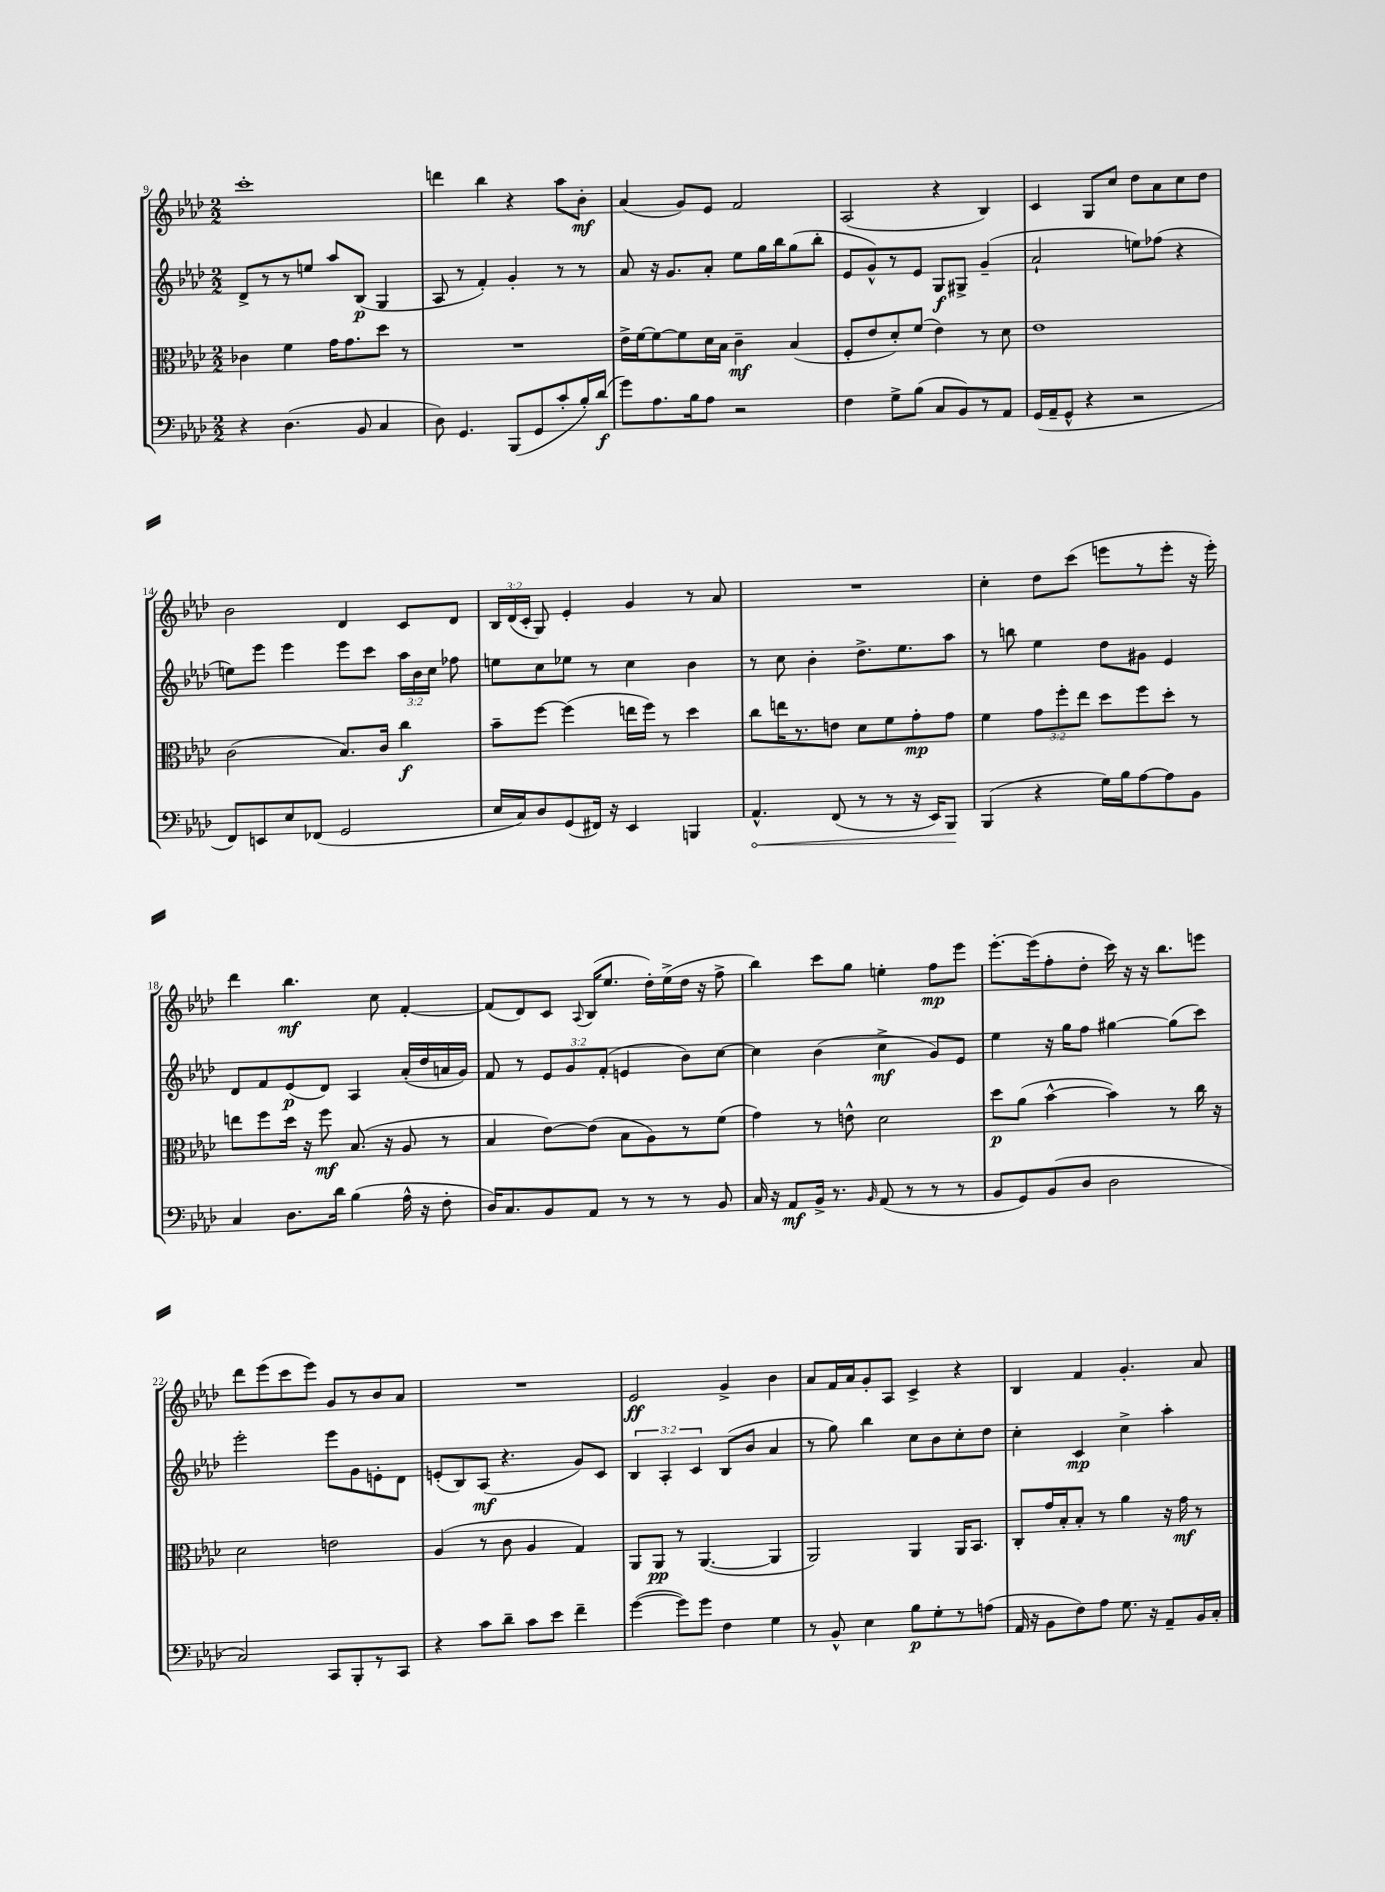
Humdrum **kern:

**kern	**dynam	**kern	**dynam	**kern	**dynam	**kern	**dynam
*part4	*part4	*part3	*part3	*part2	*part2	*part1	*part1
*staff4	*staff4	*staff3	*staff3	*staff2	*staff2	*staff1	*staff1
*clefF4	*	*clefC3	*	*clefG2	*	*clefG2	*
*k[b-e-a-d-]	*	*k[b-e-a-d-]	*	*k[b-e-a-d-]	*	*k[b-e-a-d-]	*
*M2/2	*	*M2/2	*	*M2/2	*	*M2/2	*
=9	=9	=9	=9	=9	=9	=9	=9
4r	.	4c-X\	.	8d-^/L	.	1ccc'	.
.	.	.	.	8r	.	.	.
(4.D-\	.	4f\	.	8r	.	.	.
.	.	.	.	8een/J	.	.	.
.	.	16g\KL	.	8aa-/L	.	.	.
.	.	8.g\	.	.	.	.	.
8BB-/	.	.	.	(8B-/J	p	.	.
4C/	.	8dd-\J	.	4G/	.	.	.
.	.	8r	.	.	.	.	.
=10	=10	=10	=10	=10	=10	=10	=10
8D-\)	.	1r	.	8A-/	.	4dddn\	.
4.GG/	.	.	.	8r	.	.	.
.	.	.	.	4f'/)	.	4bb-\	.
(8BBB-/L	.	.	.	4g'/	.	4r	.
8GG/	.	.	.	.	.	.	.
8c'/	.	.	.	8r	.	8aa-\L	.
16B-'/L)	.	.	.	8r	.	8b-'\J	mf
(16d-/JJ	f	.	.	.	.	.	.
=11	=11	=11	=11	=11	=11	=11	=11
8g\L)	.	16e-^\LL	.	8a-/	.	(4a-/	.
.	.	[16f\J	.	.	.	.	.
8.A-\	.	8f\_	.	16r	.	.	.
.	.	.	.	8.g/L	.	.	.
.	.	8f\]	.	.	.	8g/L)	.
16B-\k	.	.	.	.	.	.	.
8A-\J	.	16d-\L	.	8a-'/J	.	8e-/J	.
.	.	16B-\JJ	.	.	.	.	.
2r	.	4c~\	mf	8ee-\L	.	2f/	.
.	.	.	.	16gg\L	.	.	.
.	.	.	.	16bb-\J	.	.	.
.	.	(4B-/	.	(8gg\	.	.	.
.	.	.	.	8bb-'\J	.	.	.
=12	=12	=12	=12	=12	=12	=12	=12
4F\	.	8F'/L	.	8e-/L	.	(2A-/	.
.	.	8e-/	.	8g^^/)	.	.	.
8G^\L	.	8d-'/)	.	8r	.	.	.
(8B-\J	.	(8f/J	.	8e-/J	.	.	.
8C/L	.	4e-\)	.	8G/L	f	4r	.
8BB-/)	.	.	.	8G#X^/J	.	.	.
8r	.	8r	.	(4g~/	.	4B-/)	.
8AA-/J	.	8d-\	.	.	.	.	.
=13	=13	=13	=13	=13	=13	=13	=13
(16GG/LL	.	1e-	.	2a-`/	.	4c/	.
16AA-~/J	.	.	.	.	.	.	.
8GG^^/J	.	.	.	.	.	.	.
4r	.	.	.	.	.	8G/L	.
.	.	.	.	.	.	8cc/J	.
2r	.	.	.	8een\L)	.	8dd-\L	.
.	.	.	.	(8ff-X\J	.	8a-\	.
.	.	.	.	4r	.	8cc\	.
.	.	.	.	.	.	8dd-\J	.
!!LO:LB:g=z
=14	=14	=14	=14	=14	=14	=14	=14
8FF/L)	.	(2c\	.	8een\L)	.	2b-\	.
8EEn/	.	.	.	8eee-\J	.	.	.
8E-/	.	.	.	4eee-\	.	.	.
(8FF-X/J	.	.	.	.	.	.	.
2GG/	.	8.B-/L)	.	8eee-\L	.	4d-/	.
.	.	.	.	8ccc\J	.	.	.
.	.	16c/Jk	.	.	.	.	.
.	.	4cc\	f	24aa-\LL	.	8c/L	.
.	.	.	.	24b-\	.	.	.
.	.	.	.	24cc\JJ	.	.	.
.	.	.	.	8ff-X\	.	8d-/J	.
=15	=15	=15	=15	=15	=15	=15	=15
16E-/LL	.	8b-~\L	.	8een\L	.	24B-/LL	.
.	.	.	.	.	.	(24d-/	.
16C/J)	.	.	.	.	.	.	.
.	.	.	.	.	.	24c'/JJ	.
8D-/	.	[8ff\J	.	8cc\	.	8G/)	.
(8GG/	.	(4ff\]	.	8ee-X\J	.	4e-'/	.
16FF#X/Jk)	.	.	.	8r	.	.	.
16r	.	.	.	.	.	.	.
4EE-/	.	16een\LL	.	4cc\	.	4g/	.
.	.	16ff\JJ)	.	.	.	.	.
.	.	8r	.	.	.	.	.
4BBBn/	.	4dd-\	.	4b-\	.	8r	.
.	.	.	.	.	.	8a-/	.
=16	=16	=16	=16	=16	=16	=16	=16
!	!LO:HP:b	!	!	!	!	!	!
4.AA-^^/	<	8cc\L	.	8r	.	1r	.
.	.	16een\K	.	8cc\	.	.	.
.	.	8.r	.	.	.	.	.
.	.	.	.	4b-'\	.	.	.
(8FF/	.	8en\J	.	.	.	.	.
8r	.	8d-\L	.	8.dd-^\L	.	.	.
8r	.	8f\	.	.	.	.	.
.	.	.	.	8.ee-\	.	.	.
16r	.	8g'\	mp	.	.	.	.
16EE-/KL)	.	.	.	.	.	.	.
8BBB-/J	.	8g\J	.	8aa-\J	.	.	.
.	[	.	.	.	.	.	.
=17	=17	=17	=17	=17	=17	=17	=17
(4BBB-/	.	4f\	.	8r	.	4cc'\	.
.	.	.	.	8bbn\	.	.	.
4r	.	12g\L	.	4ee-\	.	8dd-\L	.
.	.	12ff'\	.	.	.	.	.
.	.	.	.	.	.	(8ccc\J	.
.	.	12ee-\J	.	.	.	.	.
16G\LL)	.	8dd-\L	.	8dd-\L	.	8eeen\L	.
16B-\J	.	.	.	.	.	.	.
[8A-\	.	8ff\	.	8g#X\J	.	8r	.
8A-\]	.	8dd-'\J	.	4e-/	.	8eee'\J	.
8BB-\J	.	8r	.	.	.	16r	.
.	.	.	.	.	.	16eee'\)	.
!!LO:LB:g=z
=18	=18	=18	=18	=18	=18	=18	=18
4C/	.	8een\L	.	8d-/L	.	4ddd-\	.
.	.	8ff\	.	8f/	.	.	.
8.D-\L	.	16dd-\Jk	.	(8e-/	p	4.bb-\	mf
.	.	16r	.	.	.	.	.
.	.	8ff\	mf	8d-/J)	.	.	.
16d-\Jk	.	.	.	.	.	.	.
(4B-\	.	(8.B-/	.	4A-/	.	.	.
.	.	.	.	.	.	8cc\	.
.	.	16r	.	.	.	.	.
16A-^^\	.	8A-/	.	(16a-'/LL	.	[4f'/	.
16r	.	.	.	16dd-/	.	.	.
8F'\	.	8r	.	16an/	.	.	.
.	.	.	.	16g/JJ)	.	.	.
=19	=19	=19	=19	=19	=19	=19	=19
16D-/KL)	.	4B-/	.	8f/	.	(8f/L]	.
8.C/	.	.	.	.	.	.	.
.	.	.	.	8r	.	8d-/)	.
8BB-/	.	[8e-\L)	.	12e-/L	.	8c/J	.
.	.	.	.	12g/	.	.	.
.	.	.	.	.	.	8qqA-/	.
8AA-/J	.	(8e-\J]	.	.	.	(16B-/KL	.
.	.	.	.	(12f'/J	.	.	.
.	.	.	.	.	.	8.ee-/J	.
8r	.	8B-\L	.	4en/	.	.	.
8r	.	8A-\)	.	.	.	16dd-'\LL)	.
.	.	.	.	.	.	(16ee-^\	.
8r	.	8r	.	8b-\L)	.	16dd-\JJ	.
.	.	.	.	.	.	16r	.
8BB-/	.	(8f\J	.	[8cc\J	.	8ff^\	.
=20	=20	=20	=20	=20	=20	=20	=20
16C/	.	4g\)	.	4cc\]	.	4bb-\)	.
16r	.	.	.	.	.	.	.
8AA-/L	mf	.	.	.	.	.	.
16BB-^/Jk	.	8r	.	(4b-\	.	8ccc\L	.
8.r	.	.	.	.	.	.	.
.	.	8en^^\	.	.	.	8gg\J	.
16qqBB-/	.	.	.	.	.	.	.
(8AA-/	.	2d-\	.	4cc^\	mf	4een'\	.
8r	.	.	.	.	.	.	.
8r	.	.	.	8g/L)	.	8ff\L	mp
8r	.	.	.	8e-/J	.	8eee-\J	.
=21	=21	=21	=21	=21	=21	=21	=21
8BB-/L	.	8dd-\L	p	4ee-\	.	[8.eee-'\L	.
8GG/)	.	(8a-\J	.	.	.	.	.
.	.	.	.	.	.	(16eee-\k]	.
(8BB-/	.	[4b-^^\	.	16r	.	8ff'\	.
.	.	.	.	16gg\KL	.	.	.
8D-/J	.	.	.	8ff\J	.	8dd-'\J	.
2D-\	.	4b-\])	.	[4gg#X\	.	16ccc\)	.
.	.	.	.	.	.	16r	.
.	.	.	.	.	.	16r	.
.	.	.	.	.	.	8.bb-\L	.
.	.	8r	.	(8gg#\L]	.	.	.
.	.	16cc\	.	8ccc\J)	.	8eeen\J	.
.	.	16r	.	.	.	.	.
!!LO:LB:g=z
=22	=22	=22	=22	=22	=22	=22	=22
2C/)	.	2d-\	.	2eee-'\	.	8ddd-\L	.
.	.	.	.	.	.	(8eee-\	.
.	.	.	.	.	.	8ccc\	.
.	.	.	.	.	.	8eee-\J)	.
8CC/L	.	2en\	.	8eee-\L	.	8g/L	.
8BBB-'/	.	.	.	8g\	.	8r	.
8r	.	.	.	8en'\	.	8b-/	.
8CC/J	.	.	.	8d-\J	.	8a-/J	.
=23	=23	=23	=23	=23	=23	=23	=23
4r	.	(4A-/	.	(8en'/L	.	1r	.
.	.	.	.	8B-/)	.	.	.
8c\L	.	8r	.	(8A-/J	mf	.	.
8d-~\J	.	8c\	.	4.r	.	.	.
8c\L	.	4A-/	.	.	.	.	.
8e-\J	.	.	.	.	.	.	.
4f~\	.	4G/)	.	8g/L)	.	.	.
.	.	.	.	8c/J	.	.	.
=24	=24	=24	=24	=24	=24	=24	=24
([4g\	.	8AA-/L	.	6B-/	.	2e-/	ff
.	.	8AA-/J	pp	.	.	.	.
.	.	.	.	6A-'/	.	.	.
8g\L])	.	8r	.	.	.	.	.
.	.	.	.	6c/	.	.	.
8g\J	.	([4.AA-/	.	.	.	.	.
4F\	.	.	.	(8B-/L	.	4g^/	.
.	.	.	.	8b-/J	.	.	.
4G\	.	4AA-/]	.	4a-/	.	4b-\	.
=25	=25	=25	=25	=25	=25	=25	=25
8r	.	2AA-/)	.	8r	.	8a-/L	.
8BB-^^/	.	.	.	8gg\)	.	16f/L	.
.	.	.	.	.	.	16a-/J	.
4E-\	.	.	.	4bb-\	.	8g'/	.
.	.	.	.	.	.	8A-/J	.
8B-\L	p	4AA-/	.	8cc\L	.	4c^/	.
8G'\	.	.	.	8b-\	.	.	.
8r	.	16AA-/KL	.	8cc'\	.	4r	.
.	.	8.BB-/J	.	.	.	.	.
(8An\J	.	.	.	8dd-\J	.	.	.
=26	=26	=26	=26	=26	=26	=26	=26
16AA-/	.	8C'/L	.	4cc'\	.	4B-/	.
16r	.	.	.	.	.	.	.
8BB-\L	.	16g/L	.	.	.	.	.
.	.	16B-'/J	.	.	.	.	.
8F\)	.	8B-'/J	.	4c/	mp	4f/	.
8A-\J	.	8r	.	.	.	.	.
8.G\	.	4a-\	.	4cc^\	.	4.g'/	.
16r	.	.	.	.	.	.	.
8AA-~/L	.	16r	.	4aa-'\	.	.	.
.	.	16g\	mf	.	.	.	.
16BB-/L	.	8r	.	.	.	8a-/	.
16C'/JJ	.	.	.	.	.	.	.
==	==	==	==	==	==	==	==
*-	*-	*-	*-	*-	*-	*-	*-
